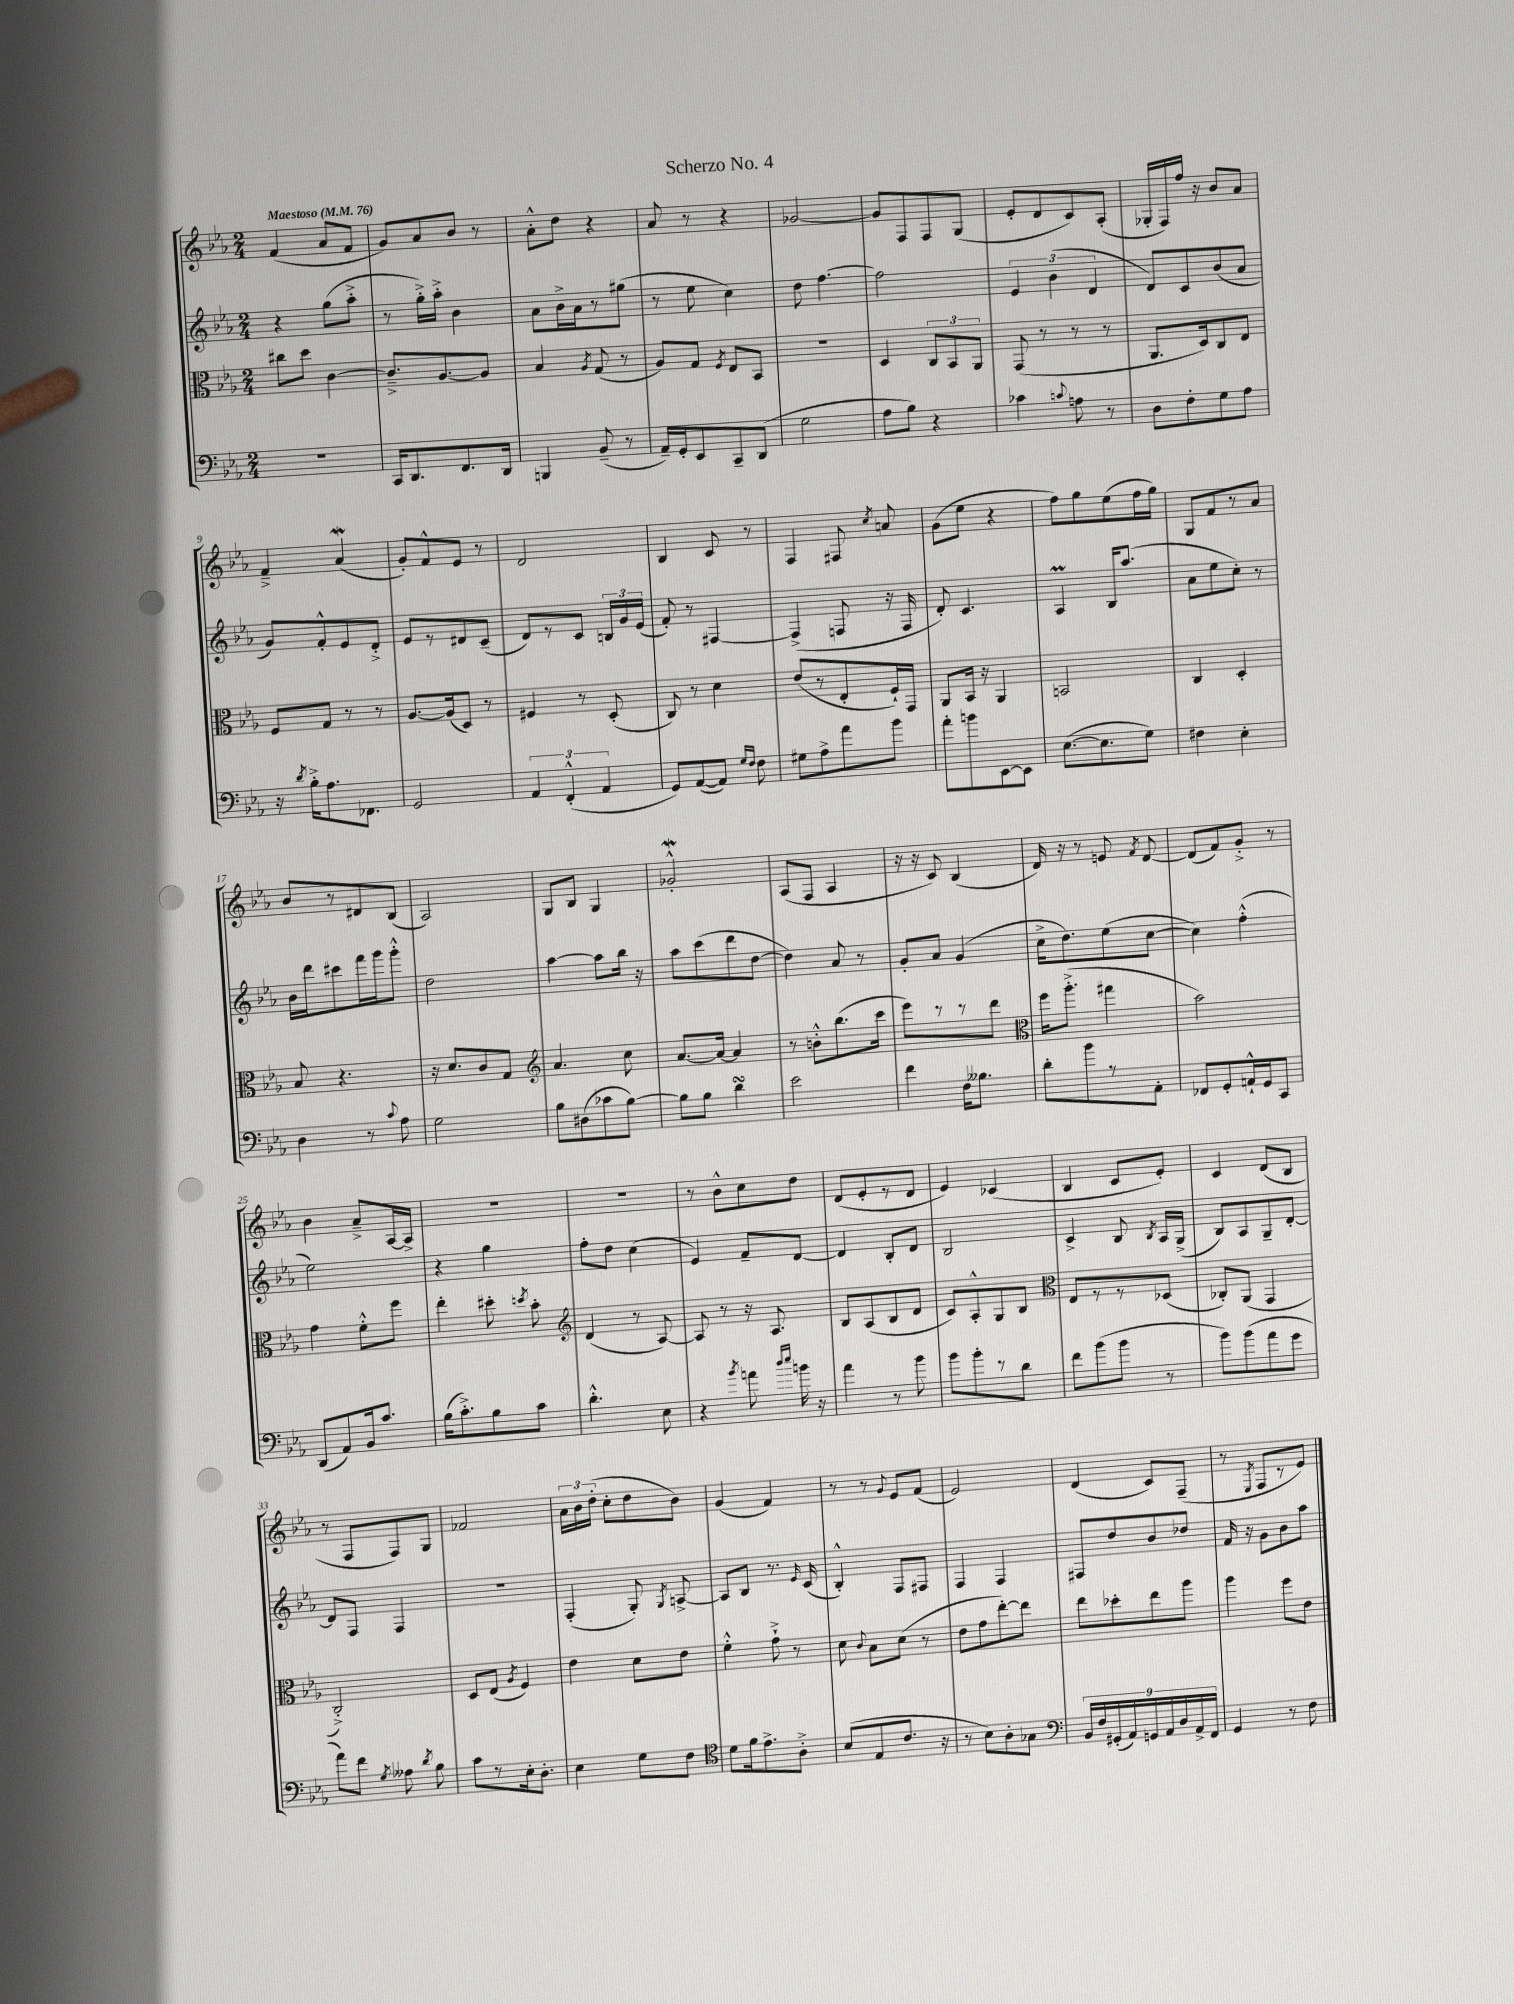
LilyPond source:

\header { title = "Scherzo No. 4" }
<<
\new StaffGroup <<
\new Staff = "s0" {
    \clef treble \key ees \major \numericTimeSignature \time 2/4 \tempo "Maestoso" 4 = 76
    \autoBeamOff f'4( aes'8[ f'8] |
    g'8[) aes'8 bes'8] r8 |
    aes'8[-.-^ d''8] r4 |
    aes'8 r8 r4 |
    ges'2~ |
    ges'8[ f8 f8 g8]( |
    ees'8[-. d'8 c'8) aes8]-.( |
    ges16[-. f16) f''16] r16 bes'8[ aes'8] |
    f'4---> aes'4\mordent( |
    g'8[-.) f'8-^ ees'8] r8 |
    d'2 |
    bes4 c'8 r8 |
    f4 fis8 \acciaccatura { c''8 } a'8 |
    g'8[( ees''8] r4 |
    f''8[) g''8 ees''8( f''16 g''16]) |
    g8[ f'8 r8 aes'8] |
    bes'8[ r8 dis'8 bes8]( |
    aes2) |
    g8[ bes8] g4 |
    ges'2-.-^\mordent |
    aes8[( f8] aes4 |
    r16 r16 c'8) bes4( |
    d'16) r16 r8 e'8 \acciaccatura { f'8 } d'8~ |
    d'8[( f'8) g'8]-.-> r8 |
    bes'4 aes'8[---> aes16~ aes16]-> |
    R2 |
    r2 |
    r8 bes'8[-^ c''8 d''8] |
    d'8[( ees'8-. r8 d'8] |
    ees'4) ces'4( |
    bes4 c'8[ ees'8]-.) |
    c'4 d'8[( bes8] |
    r8 f8[ f8) g8] |
    fes'2 |
    \tuplet 3/2 { aes'16[ bes'16 d''16]-.( } c''8[-. d''8 bes'8]) |
    g'4( f'4) |
    r8 r8 \appoggiatura { g'8 } ees'8[ f'8]( |
    ees'2) |
    d'4( c'8[) f8]--( |
    r8 \acciaccatura { ees8 } f8[ r8 ees'8]) \bar "|." |
}
\new Staff = "s1" {
    \clef treble \key ees \major \numericTimeSignature \time 2/4
    \autoBeamOff r4 g''8[( aes''8]-.-> |
    r8 g''16[-.->) aes''16]-.-> bes'4 |
    aes'8[ bes'16-> aes'16 r8 gis''8]( |
    r8 ees''8 c''4) |
    d''8 f''4.~ |
    f''2 |
    \tuplet 3/2 { ees'4 bes'4( d'4 } |
    d'8[) c'8 bes'8( aes'8] |
    g'8[) f'8-.-^ ees'8 d'8]-.-> |
    ees'8[ r8 dis'8 c'8]--( |
    d'8[) r8 c'8] \tuplet 3/2 { b16[ g'16 ees'16]( } |
    f'8-.) r8 fis4~ |
    fis4->( f8 r16 f16 |
    d'8-.) c'4. |
    aes4\prall bes16[ aes''8.]( |
    aes'8[ ees''8 c''8]-.) r8 |
    bes'16[ d'''16 cis'''8 f'''16 g'''16 g'''8]-.-^ |
    d''2 |
    aes''4~ aes''8[ bes''16] r16 |
    aes''8[ c'''8( d'''8 d''8]~ |
    d''4) aes'8 r8 |
    g'8[-. aes'8] g'4( |
    c''16[-> d''8.) ees''8( c''8]~ |
    c''4) f''4-.-^( |
    ees''2) |
    r4 g''4 |
    f''8[-. d''8] c''4( |
    ees'4) f'8[-- d'8]~ |
    d'4 bes8[-. d'8] |
    bes2 |
    c'4-> bes8 \acciaccatura { bes8 } aes16[ g16]->( |
    bes8[) aes8 g8-- d'8]~-. |
    d'8[ f8] f4 |
    R2 |
    f4-.( g8-.) \acciaccatura { g8 } a8~-> |
    a8[ bes8] r8. \grace { ees'16 } c'16( |
    bes4-.-^) f8[ fis8] |
    f4 f4 |
    fis8[ d''8 bes'8 des''8] |
    f'16 r16 g'8[ bes'8 aes''8] \bar "|." |
}
\new Staff = "s2" {
    \clef alto \key ees \major \numericTimeSignature \time 2/4
    \autoBeamOff cis''8[ d''8] c'4~ |
    c'8.[---> aes8.~ aes8] |
    bes4 \acciaccatura { aes8 } g8( r8 |
    aes8[) g8] \acciaccatura { f8 } ees8[ bes,8] |
    R2 |
    d4 \tuplet 3/2 { c8[ bes,8 aes,8] } |
    g,8( r8 r8 r8 |
    aes,8.[ d16) c8 ees8] |
    f8[ g8] r8 r8 |
    aes8.[~ aes16( d8]) r8 |
    fis4 r8 d8-.( |
    c8) r8 d'4 |
    ees'8[( r8 ees8-. f16-!) g,16] |
    aes,8[ bes,16] r16 aes,4 |
    b,2 |
    c4 d4-. |
    bes8 r4. |
    r16 d'8.[ c'8 g8] |
    \clef treble aes'4. c''8 |
    aes'8.[~ aes'16]~ aes'4 |
    r8 b'8[-.-^ bes''8.( c'''16] |
    ees'''8[) r8 r8 d'''8] |
    \clef alto f''16[ aes''8.]-.->( gis''4 |
    bes'2) |
    g'4 f'8[-.-^ f''8] |
    ees''4-. dis''8-. \acciaccatura { d''8 } bes'8-. |
    \clef treble d'4( r8 aes8~) |
    aes8 r8 r16 aes8. |
    bes8[ aes8( bes8 d'8] |
    c'8[) aes8-.-^ g8 bes8] |
    \clef alto ees8[ r8 r8 des8]( |
    ces8[-.) aes,8]( g,4 |
    c2-.->) |
    d8[ ees8]( \acciaccatura { aes8 } f4) |
    ees'4 d'8[ ees'8] |
    f'4-.-^ g'8-!-> r8 |
    d'8 \appoggiatura { c'8 } bes8[ d'8]( r8 |
    ees'8[ g'8 ees''8~-.) ees''8] |
    ees''8[ des''8-. ees''8 aes''8] |
    aes''4 f''8[ ees'8] \bar "|." |
}
\new Staff = "s3" {
    \clef bass \key ees \major \numericTimeSignature \time 2/4
    \autoBeamOff R2 |
    c,16[ d,8. f,8. d,16] |
    b,,4 bes,8--( r8 |
    aes,16[--) g,16-. ees,8 c,8-- d,8]( |
    g2 |
    aes8[ bes8]) r4 |
    ces'4 \appoggiatura { c'8 } a8 r8 |
    d8[ f8-. g8 aes8] |
    r16 \acciaccatura { d'8 } bes16[-.-> aes8. fes,8.] |
    g,2 |
    \tuplet 3/2 { aes,4 f,4-.-^( aes,4 } |
    g,8[) aes,8~( aes,8]) \grace { g16[ f16] } f8 |
    gis8[ aes8-> aes'8 bes'8] |
    aes'8[-. b'8 ees,8~ ees,8] |
    ees8.[~( ees8. g8]) |
    fis4 ees4-. |
    d4 r8 \appoggiatura { c'8 } aes8 |
    g2 |
    bes8[ dis8( ces'8 bes8]~) |
    bes8[ bes8] d'4\turn |
    ees'2 |
    f'4 f16[ beses8.] |
    d'8[-. bes'8 r8 aes,8]-. |
    fes,8[ g,8-. a,16-!-^ g,16 c,8] |
    d,8[( aes,8) bes,16 c'8.] |
    bes16[( c'8.-.->) bes8 c'8] |
    d'4.-.-^ ees8 |
    r4 \acciaccatura { bes'8 } a'8 \grace { d''16[ ees''16] } b'16 r16 |
    aes'4 r8 bes'8 |
    bes'8[ bes'8-. r8 d'8] |
    f'8[ bes'8( bes'8] r8 |
    bes'8[) bes'8( aes'8 g'8] |
    aes'8[) f'8] \acciaccatura { g8 } aeses8 \acciaccatura { d'8 } bes8 |
    c'8[ r8 ees16-. d8.]-. |
    ees4 g8[ f8] |
    \clef tenor d'8[ f'16 ees'8.-> aes8]-.-> |
    bes8[( ees8 c'8.] r16 |
    r8 bes8[) aes8-. ges8] |
    \clef bass \tuplet 9/8 { bes,16[ f16 gis,16-.( aes,16) g,16 aes,16 d16 aes,16-> f,16] } |
    g,4 r8 f8 \bar "|." |
}
>>
>>
